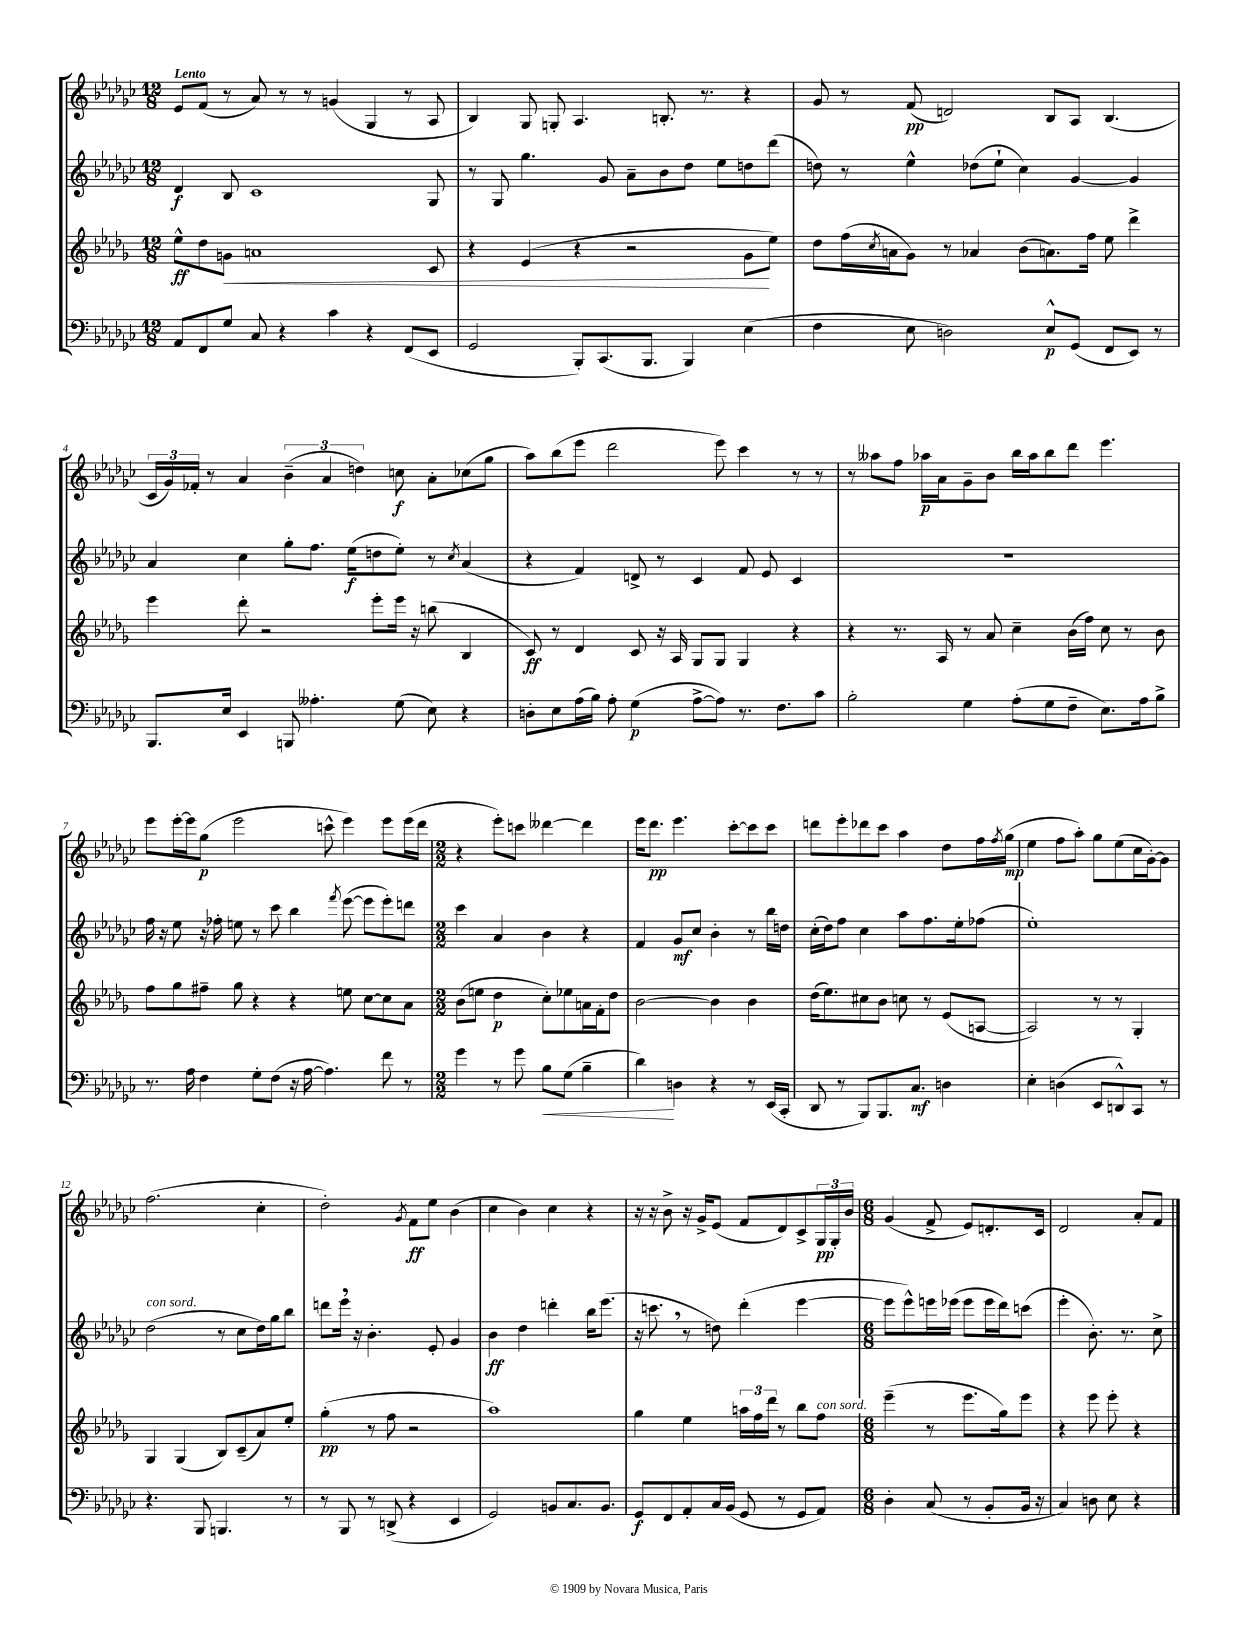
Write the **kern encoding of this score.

**kern	**kern	**kern	**kern
*staff4	*staff3	*staff2	*staff1
*clefF4	*clefG2	*clefG2	*clefG2
*k[b-e-a-d-g-c-]	*k[b-e-a-d-g-]	*k[b-e-a-d-g-c-]	*k[b-e-a-d-g-c-]
*M12/8	*M12/8	*M12/8	*M12/8
8AA-/L	8ee-^^\L	4d-/	8e-/L
8FF/	8dd-\	.	(8f/J
8G-/J	8g\J	8B-/	8r
8C-/	1a	1c-	8a-/)
4r	.	.	8r
.	.	.	8r
4c-\	.	.	(4g/
4r	.	.	4G-/
(8FF/L	.	.	8r
8EE-/J	8c/	8G-/	8A-/
=	=	=	=
2GG-/	4r	8r	4B-/)
.	.	8G-/	.
.	(4e-/	4.gg-\	8G-/
.	.	.	8G'/
8BBB-'/L)	4r	.	4.A-/
(8.CC-/	.	8g-/	.
.	2r	8a-~\L	.
8.BBB-/J	.	.	.
.	.	8b-\	8.B'/
4BBB-/)	.	8dd-\J	.
.	.	.	8.r
.	.	8ee-\L	.
(4E-\	8g-\L	8dd\	4r
.	8ee-\J)	(8ddd-\J	.
=	=	=	=
4F\	8dd-\L	8dd\)	8g-/
.	(16ff\L	8r	8r
.	8qcc/	.	.
.	16a\J	.	.
8E-\	8g-\J)	4ee-^^\	(8f/
2D\)	8r	.	2d/)
.	4a-/	(8dd-\L	.
.	.	8ee-`\J	.
.	(8b-\L	4cc-\)	.
8E-^^/L	8.a\)	.	8B-/L
(8GG-/J	.	[4g-/	8A-/J
.	16ff\Jk	.	.
8FF/L	8ee-\	.	(4.B-/
8EE-/J)	4ddd-^\	4g-/]	.
8r	.	.	.
=	=	=	=
8.BBB-/L	4eee-\	4a-/	24c-/LL
.	.	.	24g-/)
.	.	.	24f-'/JJ
.	.	.	8r
16E-/Jk	.	.	.
4EE-/	8ddd-'\	4cc-\	4a-/
.	2r	.	.
8BBB/	.	8gg-'\L	(6b-~\
4.A--'\	.	8.ff\J	.
.	.	.	6a-/
.	.	(16ee-\LK	.
.	.	.	6dd\)
.	8eee-'\L	8dd\	.
(8G-\	16eee-\Jk	8ee-'\J)	8cc\
.	16r	.	.
8E-\)	(8bb\	8r	8a-'\L
.	.	8qcc-/	.
4r	4B-/	(4a-/	(8cc-\
.	.	.	8gg-\J
=	=	=	=
8D'\L	8c/)	4r	8aa-\L)
8E-\	8r	.	(8bb-\
(16A-\L	4d-/	4f/)	8eee-\J
16B-\JJ)	.	.	.
8A-'\	.	.	2ddd-\
(4G-\	8c/	8d^/	.
.	16r	8r	.
.	16A-/	.	.
[8A-^\L	8G-/L	4c-/	.
8A-\]J)	8G-/J	.	8eee-\)
8.r	4G-/	8f/	4ccc-\
.	.	8e-/	.
8.F\L	.	.	.
.	4r	4c-/	8r
8c-\J	.	.	8r
=	=	=	=
2B-'\	4r	1.r	8r
.	.	.	8aa--\L
.	8.r	.	8ff\J
.	.	.	16aa-\LL
.	16A-/	.	16a-\J
4G-\	8r	.	8g-~\
.	8a-/	.	8b-\J
(8A-'\L	4cc~\	.	16bb-\LL
.	.	.	16aa-\J
8G-\	.	.	8bb-\
8F~\J	(16b-\LL	.	8ddd-\J
.	16ff\JJ)	.	.
8.E-\L)	8cc\	.	4.eee-\
.	8r	.	.
16A-\k	.	.	.
8B-^\J	8b-\	.	.
=	=	=	=
8.r	8ff\L	16ff\	8eee-\L
.	.	16r	.
.	8gg-\	8ee-\	[16eee-'\L
16A-\	.	.	16eee-\]J
4F\	8ff#~\J	16r	(8gg-\J
.	.	16ff-'\	.
.	8gg-\	8ee\	2eee-\
8G-'\L	4r	8r	.
(8F\J	.	8ccc-\	.
16r	4r	4bb-\	.
[16A-\	.	.	.
4.A-\])	.	.	8ccc^^\
.	.	8qfff/	.
.	8ee\	([8eee-\	4eee-\)
.	[8cc\L	8eee-\]L	.
8f\	8cc\]	8eee-'\)	8eee-\L
8r	8a-\J	8ddd\J	(16eee-\L
.	.	.	16ddd-\JJ
=	=	=	=
*M2/2	*M2/2	*M2/2	*M2/2
4g-\	(8b-\L	4ccc-\	4r
.	8ee\J	.	.
8r	4dd-\	4a-/	8eee-'\L)
8g-\	.	.	8ccc\J
8B-\L	8cc'\L)	4b-\	[4ddd--\
(8G-\J	8ee-\	.	.
4B-~\	16a\L	4r	4ddd--\]
.	16f'\J	.	.
.	8dd-\J	.	.
=	=	=	=
4d-\)	[2b-\	4f/	16eee-\LK
.	.	.	8.ddd-\J
4D\	.	8g-/L	4.eee-\
.	.	8cc-/J	.
4r	4b-\]	4b-'\	.
.	.	.	[8ccc-'\L
8r	4b-\	8r	8ccc-\]
(16EE-/LL	.	16bb-\LL	8ccc-\J
16CC-'/JJ	.	16dd\JJ	.
=	=	=	=
8DD-/	(16dd-\LK	(16cc-'\LL	8ddd\L
.	8.ee-\)	16dd-\J)	.
8r	.	8ff\J	8eee-'\
8BBB-/L)	8cc#\	4cc-\	8ddd-\
8.BBB-/	8b-\J	.	8ccc-\J
.	8cc\	8aa-\L	4aa-\
8.C-/J	.	.	.
.	8r	8.ff\	.
4D\	(8e-/L	.	8dd-\L
.	.	16ee-'\k	.
.	[8A/J	(8ff-\J	16ff\L
.	.	.	8qff/
.	.	.	(16gg-\JJ
=	=	=	=
4E-'\	2A/])	1ee-')	4ee-\
(4D\	.	.	8ff\L
.	.	.	8aa-'\J)
8EE-/L	8r	.	8gg-\L
8DD^^/)	8r	.	(8ee-\
8CC-/J	4G-'/	.	16cc-\L
.	.	.	[16g-'\J)
8r	.	.	8g-\]J
=	=	=	=
4.r	4G-/	(2dd-\	(2.ff\
.	(4G-/	.	.
8BBB-/	.	.	.
4.BBB/	8B-/L)	8r	.
.	(8c~/	8cc-\L	.
.	8a-/)	16dd-\L)	4cc-'\
.	.	16gg-\J	.
8r	8ee-'/J	8bb-\J	.
=	=	=	=
8r	(4gg-'\	8ddd\L	2dd-'\)
8BBB-/	.	16eee-\Jk	.
.	.	16r	.
8r	8r	4.b-'\	.
(8DD^/	8ff\	.	.
.	.	.	8qg-/
4r	2r	.	8f\L
.	.	8e-'/	8ee-\J
4EE-/	.	4g-/	(4b-\
=	=	=	=
2GG-/)	1aa-)	4b-\	4cc-\
.	.	4dd-\	4b-\)
8BB/L	.	4ddd'\	4cc-\
8.C-/	.	.	.
.	.	16bb-\LK	4r
8.BB/J	.	(8.eee-\J	.
=	=	=	=
8GG-/L	4gg-\	16r	16r
.	.	8.ccc\	16r
8FF/	.	.	8b-^\
8AA-'/	4ee-\	8r	16r
.	.	.	16g-^/LK
16C-/L	.	8dd\)	(8e-/J
(16BB-/JJ	.	.	.
8GG-/	24aa\LL	(4ddd-'\	8f/L
.	24ff\	.	.
.	24ddd-\JJ	.	.
8r	8r	.	8d-/)
8GG-/L	8bb-\L	[4eee-\	8c-^/
8AA-/J)	8ff\J	.	24G-/L
.	.	.	24G-'/
.	.	.	24b-/JJ
=	=	=	=
*M6/8	*M6/8	*M6/8	*M6/8
4D-'\	(4eee-~\	8eee-\]L	(4g-/
.	.	8eee-^^\)	.
(8C-/	8r	16eee\L	8f^/
.	.	(16eee-\JJ	.
8r	8.eee-\L	8eee-\L	8e-/L)
8BB-'/L	.	16eee-\L	8.d'/
.	16gg-\k)	16ddd-\J)	.
16BB-/Jk	8eee-\J	(8ccc\J	.
16r	.	.	16c-/Jk
=	=	=	=
4C-/)	4r	4eee-'\	2d-/
8D\	8eee-\	8.b-'\)	.
8E-\	8eee-'\	.	.
.	.	8.r	.
4r	4r	.	8a-'/L
.	.	8cc-^\	8f/J
==	==	==	==
*-	*-	*-	*-
